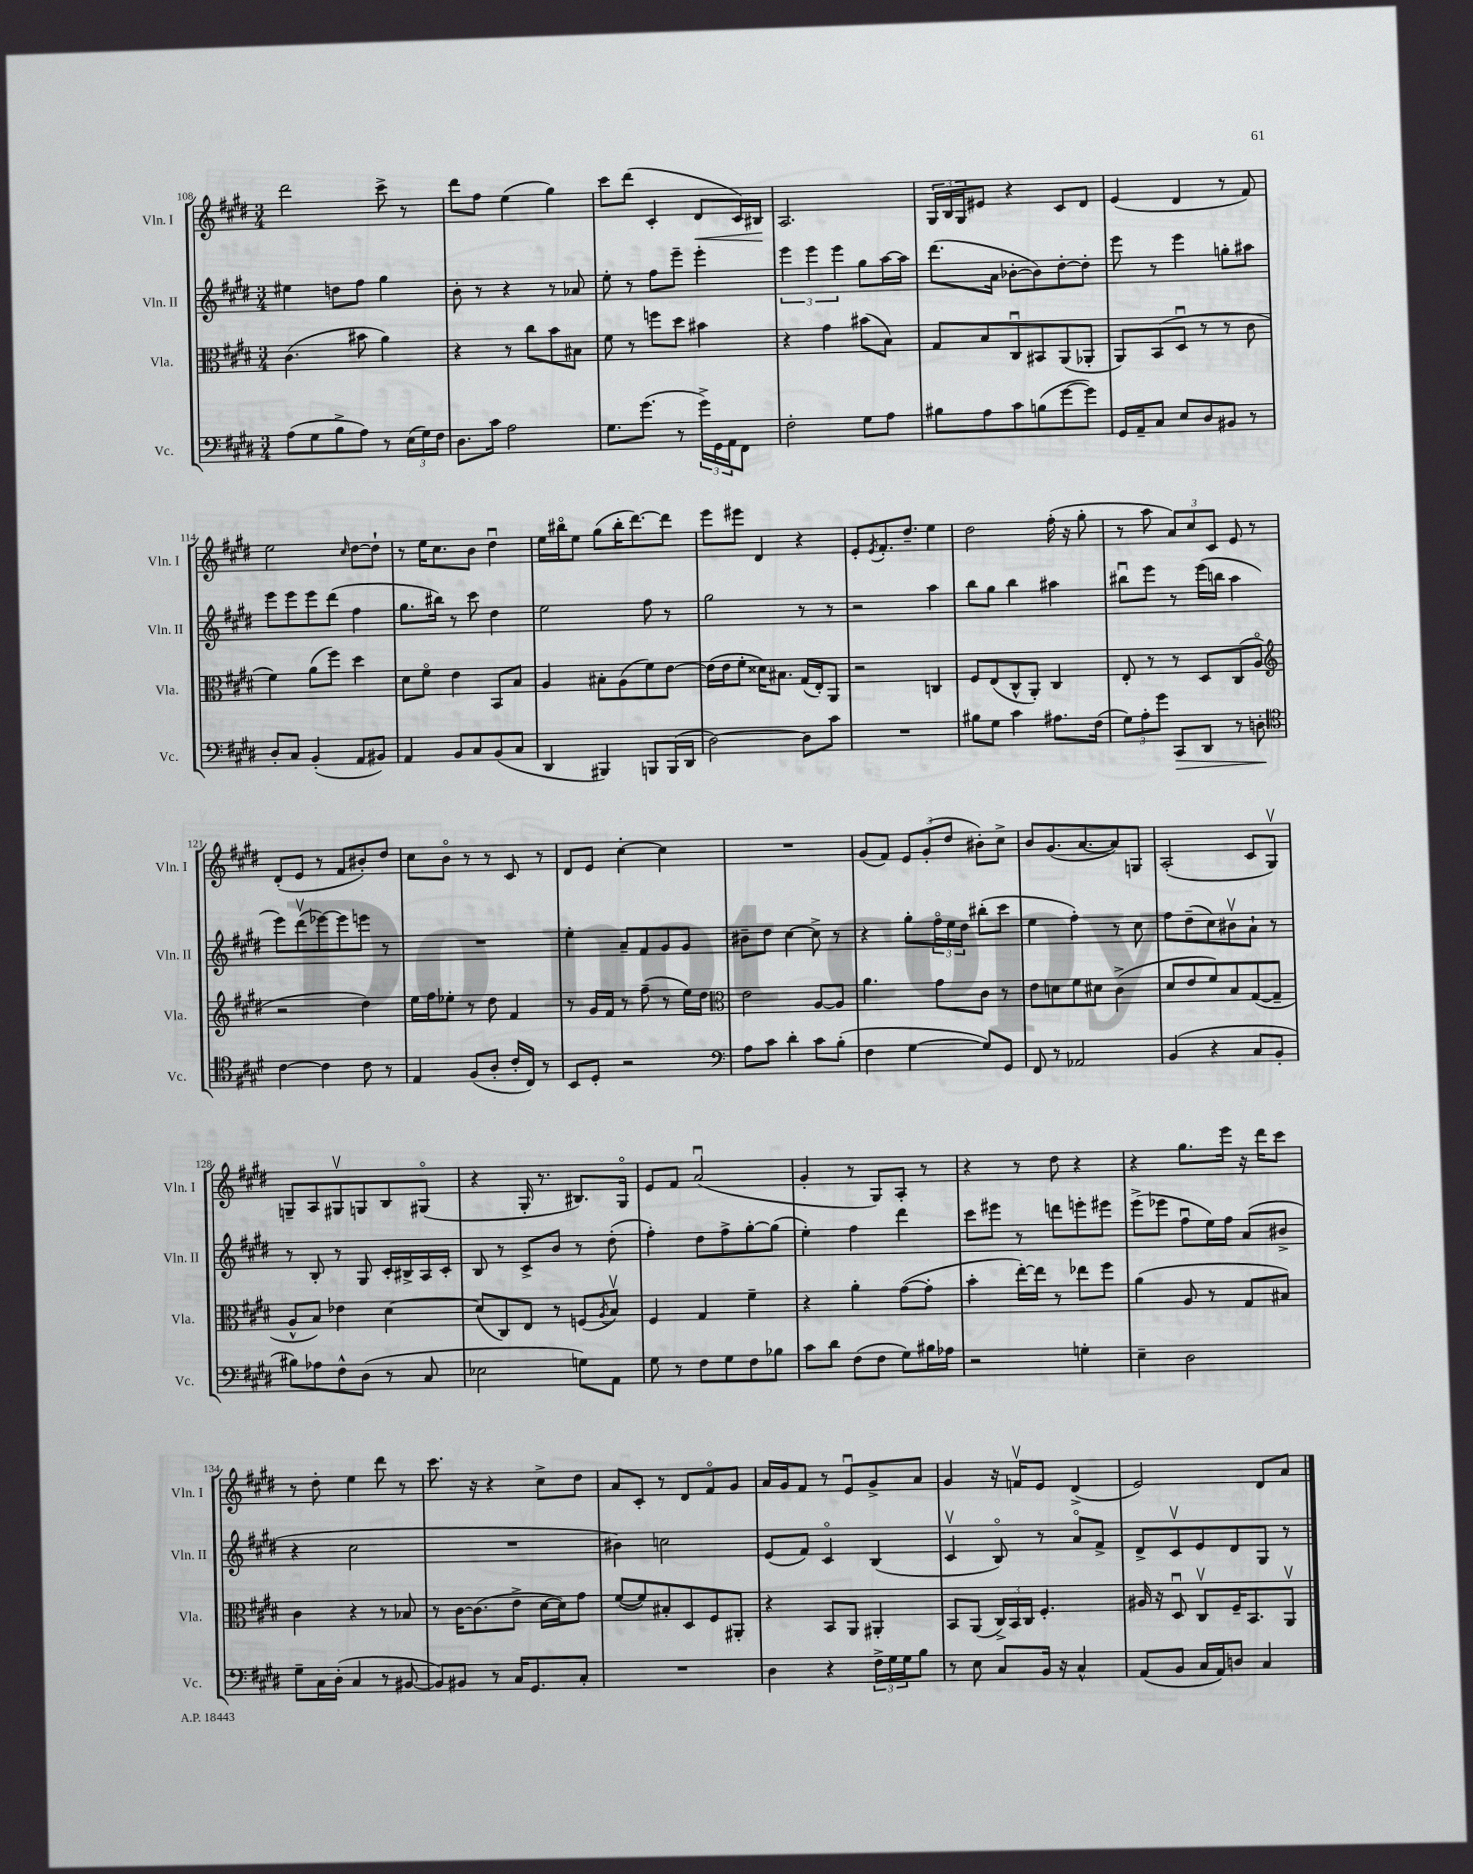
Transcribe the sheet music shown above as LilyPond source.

<<
\new StaffGroup <<
\new Staff = "s0" \with { instrumentName = "Vln. I" shortInstrumentName = "Vln. I" } {
    \clef treble \key e \major \numericTimeSignature \time 3/4
    dis'''2 cis'''8-> r8 |
    dis'''8 fis''8 e''4( gis''4) |
    cis'''8 dis'''8( cis'4-. dis'8\< cis'16) bis16\! |
    a2. |
    \tuplet 3/2 { gis16 b16 gis16 } eis'8 r4 cis'8 dis'8 |
    e'4( dis'4 r8 fis'8) |
    e''2 \grace { cis''16 } dis''8~ dis''8-! |
    r8 e''16 cis''8. b'8 dis''4\downbow |
    e''16 bis''16\flageolet e''8 gis''8( bis''16-. dis'''8.~) dis'''8 |
    e'''8 eis'''8 dis'4 r4 |
    e'8-. \acciaccatura { e'8 } fis'8.-. dis''8.-- e''4 |
    dis''2 fis''16-.( r16 gis''8-. |
    r8 a''8 \tuplet 3/2 { a'8) cis''8 cis'8 } e'8 r8 |
    dis'8-.( e'8 r8 fis'8 bis'8-.) dis''8 |
    cis''8 b'8\flageolet r8 r8 cis'8 r8 |
    dis'8 e'8 cis''4~-. cis''4 |
    R2. |
    gis'8( fis'8) \tuplet 3/2 { e'8 gis'8-.( dis''8 } bis'8-.) cis''8-> |
    b'8 gis'8.( a'8.~ a'8) g8 |
    a2-.( cis'8 gis8\upbow) |
    g8-- a8 gis8\upbow g8 b8 gis8\flageolet( |
    r4 gis16-. r8. bis8.) gis16\flageolet |
    e'8 fis'8 a'2\downbow( |
    gis'4-. r8 gis8) a8-. r8 |
    r4 r8 dis''8 r4 |
    r4 gis''8. e'''16 r16 dis'''16 cis'''8 |
    r8 dis''8-. e''4 dis'''8 r8 |
    cis'''8. r16 r4 cis''8-> dis''8 |
    a'8 cis'8-. r8 dis'8 fis'8\flageolet gis'8 |
    a'16 gis'16 fis'8 r8 e'8\downbow gis'8-> a'8 |
    gis'4 r16 f'16\upbow e'8 dis'4->( |
    e'2) dis'8 a'8 \bar "|." |
}
\new Staff = "s1" \with { instrumentName = "Vln. II" shortInstrumentName = "Vln. II" } {
    \clef treble \key e \major \numericTimeSignature \time 3/4
    eis''4 d''8 fis''8 gis''4 |
    b'8-. r8 r4 r8 aes'8 |
    e''8-. r8 fis''8 e'''8-- e'''4-. |
    \tuplet 3/2 { e'''4 e'''4 e'''4 } gis''8 a''16~ a''16 |
    dis'''8.( a'16 bes'8~-. bes'8) dis''8~-. dis''8-. |
    e'''8 r8 e'''4 g''8-. ais''8 |
    e'''8 e'''8 e'''8 dis'''8( fis''4 |
    gis''8. bis''16) r8 cis'''8 dis''4 |
    e''2 fis''8 r8 |
    gis''2 r8 r8 |
    r2 a''4 |
    b''8 gis''8 b''4 ais''4 |
    bis''8\downbow e'''8 r8 e'''16( b''16 a''4 |
    e'''8) dis'''8\upbow( ees'''8~) ees'''8 e'''8 r8 |
    R2. |
    e''4-. a'8-- fis'8 gis'8 gis'8 |
    bis'8-- dis''8 cis''4~ cis''8-> r8 |
    r4 gis''8-. \tuplet 3/2 { fis''16\flageolet e''16 dis''16 } bis''8-.( cis'''8 |
    e''4 fis''4-.) r8 cis''8 |
    fis''8 dis''8--( cis''8) bis'8\upbow a'8-! r8 |
    r8 b8-. r8 gis8 cis'16-. bis16-> a16 cis'16-. |
    b8 r8 cis'8-> b'8 r8 dis''8-.( |
    fis''4-.) dis''8 fis''8-> gis''8~-. gis''8( |
    e''4-.) fis''4 dis'''4 |
    cis'''8 eis'''8 r8 d'''8 e'''8-. eis'''8 |
    e'''8->( ees'''8 fis''8\downbow e''16) fis''16 a'8( bis'8-> |
    r4 cis''2 |
    R2. |
    bis'4) c''2 |
    e'8( fis'8) cis'4\flageolet b4( |
    cis'4\upbow b8\flageolet) r8 a'8\flageolet fis'8-> |
    dis'8-> cis'8\upbow e'8 dis'8 gis8 r8 \bar "|." |
}
\new Staff = "s2" \with { instrumentName = "Vla." shortInstrumentName = "Vla." } {
    \clef alto \key e \major \numericTimeSignature \time 3/4
    cis'4.( bis'8 a'4) |
    r4 r8 cis''8 b'8 bis8 |
    fis'8 r8 f''8 dis''8 bis'4 |
    r4 gis'4 bis'8( b8) |
    gis8 b8 cis8\downbow bis,8 a,8( aes,8-. |
    a,8) b,8( dis8\downbow r8 r8 cis'8 |
    fis'4) a'8( fis''8) dis''4 |
    dis'8 fis'8\flageolet e'4 b,8 b8 |
    a4 bis8-. a8( fis'8) e'8~ |
    e'16( e'16 fis'8-. disis'16) bis8. gis16( e16-.) a,8 |
    r2 c4 |
    fis8 e8( cis8-^ a,8-.) cis4 |
    e8-. r8 r8 dis8 cis8( a8\flageolet |
    \clef treble r2 dis''4) |
    e''16 fis''16 ees''8-. r8 dis''8 fis'4 |
    r8 gis'16 fis'16 r8 fis''8--( r8 e''16) dis''16 |
    \clef alto e'2 a8~ a8 |
    a'4. gis'8 cis'8 r8 |
    e'8 d'8 fis'8 dis'8 cis'4->( |
    dis'8 e'8 fis'8) b8 gis8~( gis8-- |
    a8-^ b8) ees'4 dis'4~ |
    dis'8( cis8) e8 r8 f8( \acciaccatura { a8 } b8\upbow) |
    fis4 gis4 fis'4-- |
    r4 a'4-. gis'8~( gis'8-. |
    b'4-. e''16~-.) e''16 r8 ees''8 fis''8 |
    a'4( a8 r8 gis8 bis8) |
    cis'4 r4 r8 bes8 |
    r8 cis'16~ cis'8.( e'8-> dis'16~ dis'16) gis'8 |
    fis'8~( fis'8) bis8-. dis8 fis8 ais,8-. |
    r4 b,8 a,8 ais,4-. |
    b,8 a,8( \tuplet 3/2 { cis16->) b,16 cis16 } fis4.-. |
    ais16 r16 dis8\downbow cis8\upbow fis16-- b,8. a,8\upbow \bar "|." |
}
\new Staff = "s3" \with { instrumentName = "Vc." shortInstrumentName = "Vc." } {
    \clef bass \key e \major \numericTimeSignature \time 3/4
    a8( gis8 b8-> a8) r8 \tuplet 3/2 { e16( gis16) fis16 } |
    dis8. cis'16 a2 |
    gis8. gis'8.( r8 \tuplet 3/2 { gis'16->) gis,16 a,16 } fis,8 |
    fis2-. gis8 a8 |
    bis8 a8 cis'8 b8( gis'8~ gis'8) |
    gis,16 a,16-- cis8 e8 dis8 bis,8 r8 |
    dis8-. cis8 b,4-.( a,8 bis,8) |
    a,4 b,8 cis8 b,8( cis8 |
    dis,4 bis,,4) b,,8 b,,16( dis,16 |
    dis2~) dis8 cis'8 |
    R2. |
    bis8 gis8 cis'4 ais8. fis16( |
    \tuplet 3/2 { gis8) a8-. gis'8 } cis,8\> dis,8 r8 d8-.\! |
    \clef tenor cis'4~ cis'4 cis'8 r8 |
    e4 fis8( a8-. cis'16-. cis16) r8 |
    b,8 dis8-. r2 |
    \clef bass a8 cis'8 dis'4-. cis'8 b8-.( |
    fis4 gis4~ gis8) gis,8 |
    fis,8 r8 aes,2 |
    b,4( r4 cis8 b,8-. |
    bis8) aes8 fis8-^ dis8( r8 cis8 |
    ees2 g8) a,8 |
    gis8 r8 fis8 gis8 fis8 bes8 |
    cis'8 dis'8 fis8( fis8 gis8) bis16 aes16 |
    r2 g4-. |
    e4-- dis2 |
    gis8-- cis16 dis16-.( cis4 r8 bis,8~ |
    bis,8) bis,8 r8 cis16 gis,8. cis8-. |
    R2. |
    dis4 r4 \tuplet 3/2 { fis16-> gis16 gis16 } b8 |
    r8 e8 cis8 b,16 r16 cis4-^ |
    a,8( b,8 cis16 a,16) d8 cis4 \bar "|." |
}
>>
>>
\layout { \context { \Score currentBarNumber = #108 } }
